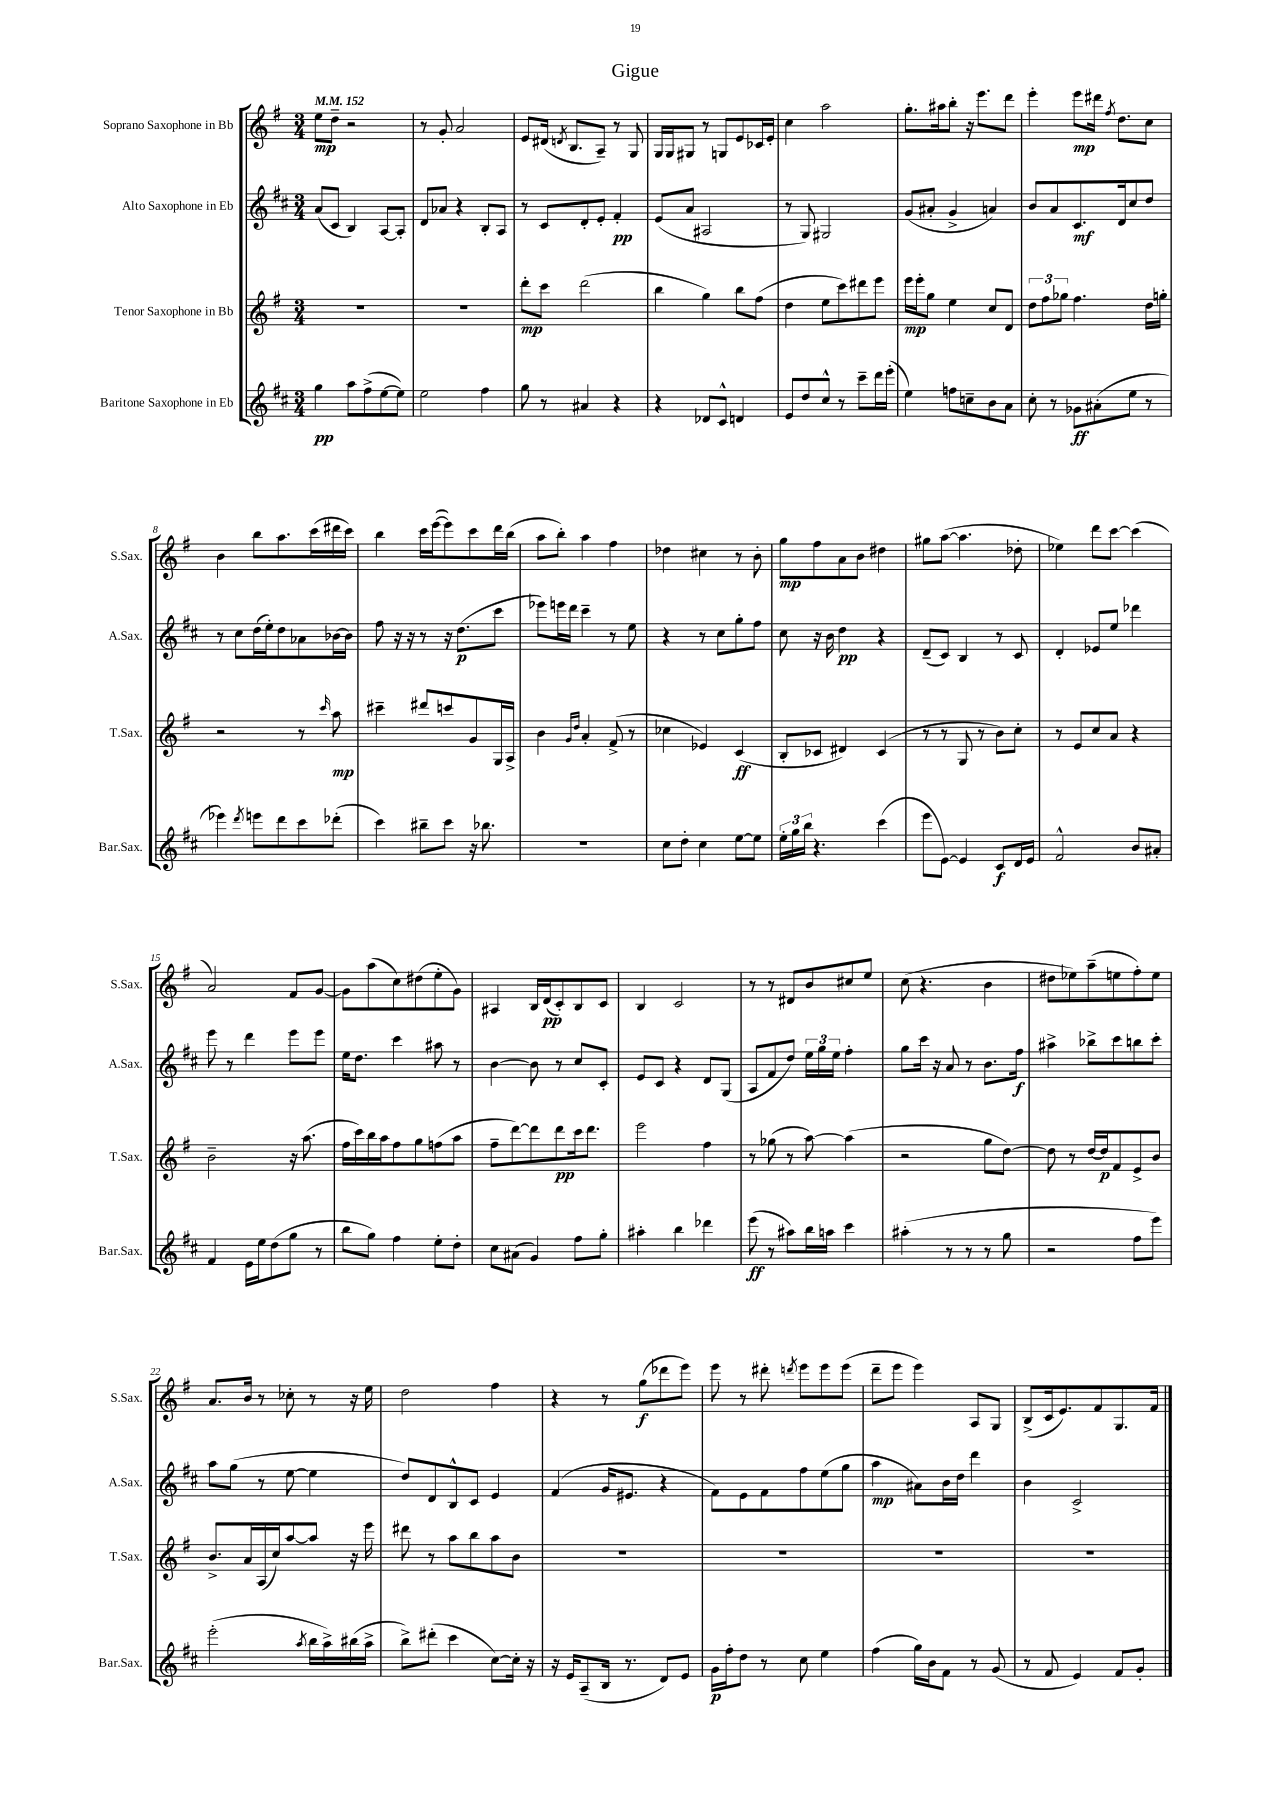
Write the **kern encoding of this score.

**kern	**dynam	**kern	**dynam	**kern	**dynam	**kern	**dynam
*part4	*part4	*part3	*part3	*part2	*part2	*part1	*part1
*staff4	*staff4	*staff3	*staff3	*staff2	*staff2	*staff1	*staff1
*I"Baritone Saxophone in Eb	*	*I"Tenor Saxophone in Bb	*	*I"Alto Saxophone in Eb	*	*I"Soprano Saxophone in Bb	*
*I'Bar.Sax.	*	*I'T.Sax.	*	*I'A.Sax.	*	*I'S.Sax.	*
*clefG2	*	*clefG2	*	*clefG2	*	*clefG2	*
*k[f#c#]	*	*k[f#]	*	*k[f#c#]	*	*k[f#]	*
*M3/4	*	*M3/4	*	*M3/4	*	*M3/4	*
*MM152	*	*MM152	*	*MM152	*	*MM152	*
=1	=1	=1	=1	=1	=1	=1	=1
4gg\	pp	2.r	.	(8a/L	.	8ee\L	mp
.	.	.	.	8c#/J	.	8dd~\J	.
8aa\L	.	.	.	4B/)	.	2r	.
(8ff#^\	.	.	.	.	.	.	.
[8ee\	.	.	.	[8A/L	.	.	.
8ee\J])	.	.	.	8A'/J]	.	.	.
=2	=2	=2	=2	=2	=2	=2	=2
2ee\	.	2.r	.	8d/L	.	8r	.
.	.	.	.	8a-X/J	.	8g'/	.
.	.	.	.	4r	.	2a/	.
4ff#\	.	.	.	8B'/L	.	.	.
.	.	.	.	8A/J	.	.	.
=3	=3	=3	=3	=3	=3	=3	=3
8gg\	.	8ddd'\L	mp	8r	.	8e/L	.
8r	.	8ccc\J	.	8c#/L	.	(16d#X/Jk	.
.	.	.	.	.	.	8qdn/	.
.	.	.	.	.	.	8.B/L	.
4a#X/	.	(2ddd\	.	8d'/	.	.	.
.	.	.	.	8e'/J	.	8A~/J)	.
4r	.	.	.	4f#'/	pp	8r	.
.	.	.	.	.	.	8G/	.
=4	=4	=4	=4	=4	=4	=4	=4
4r	.	4bb\	.	(8e/L	.	16G/LL	.
.	.	.	.	.	.	16G/J	.
.	.	.	.	8a/J	.	8G#X/J	.
8d-X/L	.	4gg\)	.	2A#X/	.	8r	.
8c#^^/J	.	.	.	.	.	8Gn/L	.
4dn/	.	8bb\L	.	.	.	8e/	.
.	.	(8ff#\J	.	.	.	16c-X/L	.
.	.	.	.	.	.	16e'/JJ	.
=5	=5	=5	=5	=5	=5	=5	=5
8e/L	.	4dd\	.	8r	.	4cc\	.
8dd/	.	.	.	8G/)	.	.	.
8cc#^^/J	.	8ee\L	.	2G#X/	.	2aa\	.
8r	.	8ccc\)	.	.	.	.	.
8ccc#~\L	.	8ddd#X\	.	.	.	.	.
16ddd\L	.	8eee\J	.	.	.	.	.
(16eee'\JJ	.	.	.	.	.	.	.
=6	=6	=6	=6	=6	=6	=6	=6
4ee\)	.	16eee\LL	mp	(8g/L	.	8.gg'\L	.
.	.	16eee'\J	.	.	.	.	.
.	.	8gg\J	.	8a#X'/J	.	.	.
.	.	.	.	.	.	16aa#X\k	.
8ffn\L	.	4ee\	.	4g^/	.	8bb'\J	.
8ccn~\	.	.	.	.	.	16r	.
.	.	.	.	.	.	8.eee\L	.
8b\	.	8cc/L	.	4an/)	.	.	.
8a\J	.	8d/J	.	.	.	8ddd\J	.
=7	=7	=7	=7	=7	=7	=7	=7
8cc#'\	.	12dd\L	.	8b/L	.	4eee'\	.
.	.	12ff#\	.	.	.	.	.
8r	.	.	.	8a/	.	.	.
.	.	12gg-X\J	.	.	.	.	.
8g-X\L	ff	4.ff#\	.	8.c#/	mf	8eee\L	mp
(8a#X'\	.	.	.	.	.	16ddd#X\Jk	.
.	.	.	.	.	.	8qff#/	.
.	.	.	.	16d/k	.	8.dd\L	.
8ee\J	.	.	.	8cc#/	.	.	.
8r	.	16dd\LL	.	8dd/J	.	8cc\J	.
.	.	16ggn'\JJ	.	.	.	.	.
!!LO:LB:g=z
=8	=8	=8	=8	=8	=8	=8	=8
4eee-X\)	.	2r	.	8r	.	4b\	.
.	.	.	.	8cc#\L	.	.	.
8qddd/	.	.	.	.	.	.	.
8eeen\L	.	.	.	(16dd\L	.	8bb\L	.
.	.	.	.	16ee'\J)	.	.	.
8ddd\	.	.	.	8dd\	.	8.aa\	.
8ccc#\	.	8r	.	8a-X\	.	.	.
.	.	.	.	.	.	(16ccc\L	.
.	.	16qqccc/	.	.	.	.	.
(8ddd-X'\J	.	8aa\	mp	[16b-X\L	.	16ddd#X\	.
.	.	.	.	16b-\JJ]	.	16ccc\JJ)	.
=9	=9	=9	=9	=9	=9	=9	=9
4ccc#\)	.	4ccc#X~\	.	8ff#\	.	4bb\	.
.	.	.	.	16r	.	.	.
.	.	.	.	16r	.	.	.
8bb#X~\L	.	8ddd#X/L	.	8r	.	16ccc\LL	.
.	.	.	.	.	.	([16eee\J	.
8ccc#\J	.	8cccn/	.	16r	.	8eee\])	.
.	.	.	.	(8.dd\L	p	.	.
16r	.	8g/	.	.	.	8ccc\	.
8.bb-X\	.	.	.	.	.	.	.
.	.	16G/L	.	8ccc#\J	.	16ddd\L	.
.	.	16A^/JJ	.	.	.	(16bb\JJ	.
=10	=10	=10	=10	=10	=10	=10	=10
2.r	.	4b\	.	8eee-X\L)	.	8aa\L	.
.	.	.	.	16eeen\L	.	8bb'\J)	.
.	.	.	.	16ddd\JJ	.	.	.
.	.	16qqg/LL	.	.	.	.	.
.	.	16qqdd/JJ	.	.	.	.	.
.	.	4a'/	.	4ccc#~\	.	4aa\	.
.	.	(8f#^/	.	8r	.	4ff#\	.
.	.	8r	.	8ee\	.	.	.
=11	=11	=11	=11	=11	=11	=11	=11
8cc#\L	.	4cc-X\	.	4r	.	4dd-X\	.
8dd'\J	.	.	.	.	.	.	.
4cc#\	.	4e-X/)	.	8r	.	4cc#X\	.
.	.	.	.	8cc#\L	.	.	.
[8ee\L	.	(4c/	ff	8gg'\	.	8r	.
8ee\J]	.	.	.	8ff#\J	.	8b'\	.
=12	=12	=12	=12	=12	=12	=12	=12
24ee'\LL	.	8B'/L	.	8cc#\	.	8gg\L	mp
24gg\	.	.	.	.	.	.	.
24bb\JJ	.	.	.	.	.	.	.
4.r	.	8c-X/J	.	16r	.	8ff#\	.
.	.	.	.	16b\	.	.	.
.	.	4d#X/)	.	4dd\	pp	8a\	.
.	.	.	.	.	.	8b\J	.
(4ccc#\	.	(4c-/	.	4r	.	4dd#X\	.
=13	=13	=13	=13	=13	=13	=13	=13
8eee\L	.	8r	.	(8d~/L	.	8gg#X\L	.
[8e\J)	.	8r	.	8c#/J)	.	([8aa\J	.
4e/]	.	8G/	.	4B/	.	4.aa\]	.
.	.	8r	.	.	.	.	.
8c#/L	f	8b\L)	.	8r	.	.	.
16d/L	.	8cc'\J	.	8c#/	.	8dd-X'\	.
16e/JJ	.	.	.	.	.	.	.
=14	=14	=14	=14	=14	=14	=14	=14
2f#^^/	.	8r	.	4d'/	.	4ee-X\)	.
.	.	8e/L	.	.	.	.	.
.	.	8cc/	.	8e-X/L	.	8ddd\L	.
.	.	8a/J	.	8ee/J	.	[8ccc\J	.
8b/L	.	4r	.	4ddd-X\	.	(4ccc\]	.
8a#X'/J	.	.	.	.	.	.	.
!!LO:LB:g=z
=15	=15	=15	=15	=15	=15	=15	=15
4f#/	.	2b~\	.	8eee\	.	2a/)	.
.	.	.	.	8r	.	.	.
16e\LL	.	.	.	4ddd\	.	.	.
16ee\J	.	.	.	.	.	.	.
(8dd\	.	.	.	.	.	.	.
8gg\J	.	16r	.	8eee\L	.	8f#/L	.
.	.	(8.aa\	.	.	.	.	.
8r	.	.	.	8eee\J	.	[8g/J	.
=16	=16	=16	=16	=16	=16	=16	=16
8bb\L	.	16ff#\LL	.	16ee\KL	.	8g\L]	.
.	.	16ccc\)	.	8.dd\J	.	.	.
8gg\J)	.	16bb\	.	.	.	(8aa\	.
.	.	16aa\J	.	.	.	.	.
4ff#\	.	8ff#\	.	4ccc#\	.	8cc\)	.
.	.	8gg\	.	.	.	(8dd#X\	.
8ee'\L	.	(8ffn\	.	8aa#X\	.	8ee'\	.
8dd'\J	.	8aa\J	.	8r	.	8g\J)	.
=17	=17	=17	=17	=17	=17	=17	=17
8cc#\L	.	8ff#~\L	.	[4b\	.	4A#X/	.
(8a#X\J	.	[8ddd\)	.	.	.	.	.
4g/)	.	8ddd\]	.	8b\]	.	16B/LL	.
.	.	.	.	.	.	(16d/J	pp
.	.	8ddd\	pp	8r	.	8c'/)	.
8ff#\L	.	16ccc\k	.	8cc#/L	.	8B/	.
.	.	8.ddd\J	.	.	.	.	.
8gg'\J	.	.	.	8c#'/J	.	8c/J	.
=18	=18	=18	=18	=18	=18	=18	=18
4aa#X'\	.	2eee\	.	8e/L	.	4B/	.
.	.	.	.	8c#/J	.	.	.
4bb\	.	.	.	4r	.	2c/	.
4ddd-X\	.	4ff#\	.	8d/L	.	.	.
.	.	.	.	(8G/J	.	.	.
=19	=19	=19	=19	=19	=19	=19	=19
(8eee\	ff	8r	.	8A/L	.	8r	.
8r	.	(8gg-X\	.	8f#/	.	8r	.
8aa#X\L)	.	8r	.	8dd/J)	.	8d#X/L	.
16bb\L	.	[8aa\)	.	24ee\LL	.	8b/	.
.	.	.	.	24gg\	.	.	.
16aan\JJ	.	.	.	.	.	.	.
.	.	.	.	24ee\JJ	.	.	.
4ccc#\	.	(4aa\]	.	4ff#'\	.	8cc#X/	.
.	.	.	.	.	.	8ee/J	.
=20	=20	=20	=20	=20	=20	=20	=20
(4aa#X'\	.	2r	.	8gg\L	.	(8cc\	.
.	.	.	.	16ccc#\Jk	.	4.r	.
.	.	.	.	16r	.	.	.
8r	.	.	.	8a/	.	.	.
8r	.	.	.	8r	.	.	.
8r	.	8gg\L	.	8.b\L	.	4b\	.
8gg\	.	[8dd\J)	.	.	.	.	.
.	.	.	.	16ff#\Jk	f	.	.
=21	=21	=21	=21	=21	=21	=21	=21
2r	.	8dd\]	.	4aa#X^\	.	8dd#X\L	.
.	.	8r	.	.	.	8ee-X\)	.
.	.	[16dd/LL	.	8bb-X^\L	.	(8aa~\	.
.	.	16dd/J]	p	.	.	.	.
.	.	8f#/	.	8ccc#\	.	8een\	.
8ff#\L	.	8e^/	.	8bbn\	.	8ff#'\)	.
8eee\J)	.	8b/J	.	8ccc#'\J	.	8ee\J	.
!!LO:LB:g=z
=22	=22	=22	=22	=22	=22	=22	=22
(2eee'\	.	8.b^/L	.	8aa\L	.	8.a/L	.
.	.	.	.	(8gg\J	.	.	.
.	.	16a/L	.	.	.	16b/Jk	.
.	.	(16A/	.	8r	.	8r	.
.	.	16cc/J)	.	.	.	.	.
.	.	[8aa/	.	[8ee\	.	8cc-X'\	.
8qaa/	.	.	.	.	.	.	.
16bb\LL	.	8aa/J]	.	4ee\]	.	8r	.
16aa^\)	.	.	.	.	.	.	.
(16bb#X\	.	16r	.	.	.	16r	.
16aa^\JJ	.	16eee\	.	.	.	16ee\	.
=23	=23	=23	=23	=23	=23	=23	=23
8bb^\L)	.	8ddd#X\	.	8dd/L)	.	2dd\	.
(8ddd#X'\J	.	8r	.	8d/	.	.	.
4ccc#\	.	8aa\L	.	8B^^/	.	.	.
.	.	8bb\	.	8c#/J	.	.	.
[8cc#\L)	.	8aa\	.	4e/	.	4ff#\	.
16cc#'\Jk]	.	8b\J	.	.	.	.	.
16r	.	.	.	.	.	.	.
=24	=24	=24	=24	=24	=24	=24	=24
16r	.	2.r	.	(4f#/	.	4r	.
16e/KL	.	.	.	.	.	.	.
(8A~/	.	.	.	.	.	.	.
16B/Jk	.	.	.	16g/KL	.	8r	.
8.r	.	.	.	8.e#X/J	.	.	.
.	.	.	.	.	.	(8gg\L	f
8d/L)	.	.	.	4r	.	8ddd-X\	.
8e/J	.	.	.	.	.	8eee\J)	.
=25	=25	=25	=25	=25	=25	=25	=25
16g\LL	p	2.r	.	8f#\L)	.	8eee\	.
16ff#'\J	.	.	.	.	.	.	.
8dd\J	.	.	.	8e\	.	8r	.
8r	.	.	.	8f#\	.	8ddd#X'\	.
.	.	.	.	.	.	8qdddn/	.
8cc#\	.	.	.	8ff#\	.	8eee\L	.
4ee\	.	.	.	(8ee\	.	8eee\	.
.	.	.	.	8gg\J	.	(8eee\J	.
=26	=26	=26	=26	=26	=26	=26	=26
(4ff#\	.	2.r	.	4aa\	mp	8ddd~\L	.
.	.	.	.	.	.	8eee\J	.
16gg\LL)	.	.	.	8a#X\L)	.	4eee\)	.
16b\J	.	.	.	.	.	.	.
8f#\J	.	.	.	16b\L	.	.	.
.	.	.	.	16dd\JJ	.	.	.
8r	.	.	.	4ddd\	.	8A/L	.
(8g/	.	.	.	.	.	8G/J	.
=27	=27	=27	=27	=27	=27	=27	=27
8r	.	2.r	.	4b\	.	(8B^/L	.
8f#/	.	.	.	.	.	16c/k	.
.	.	.	.	.	.	8.e/)	.
4e/)	.	.	.	2c#^/	.	.	.
.	.	.	.	.	.	8f#/	.
8f#/L	.	.	.	.	.	8.G/	.
8g'/J	.	.	.	.	.	.	.
.	.	.	.	.	.	16f#/Jk	.
==	==	==	==	==	==	==	==
*-	*-	*-	*-	*-	*-	*-	*-
